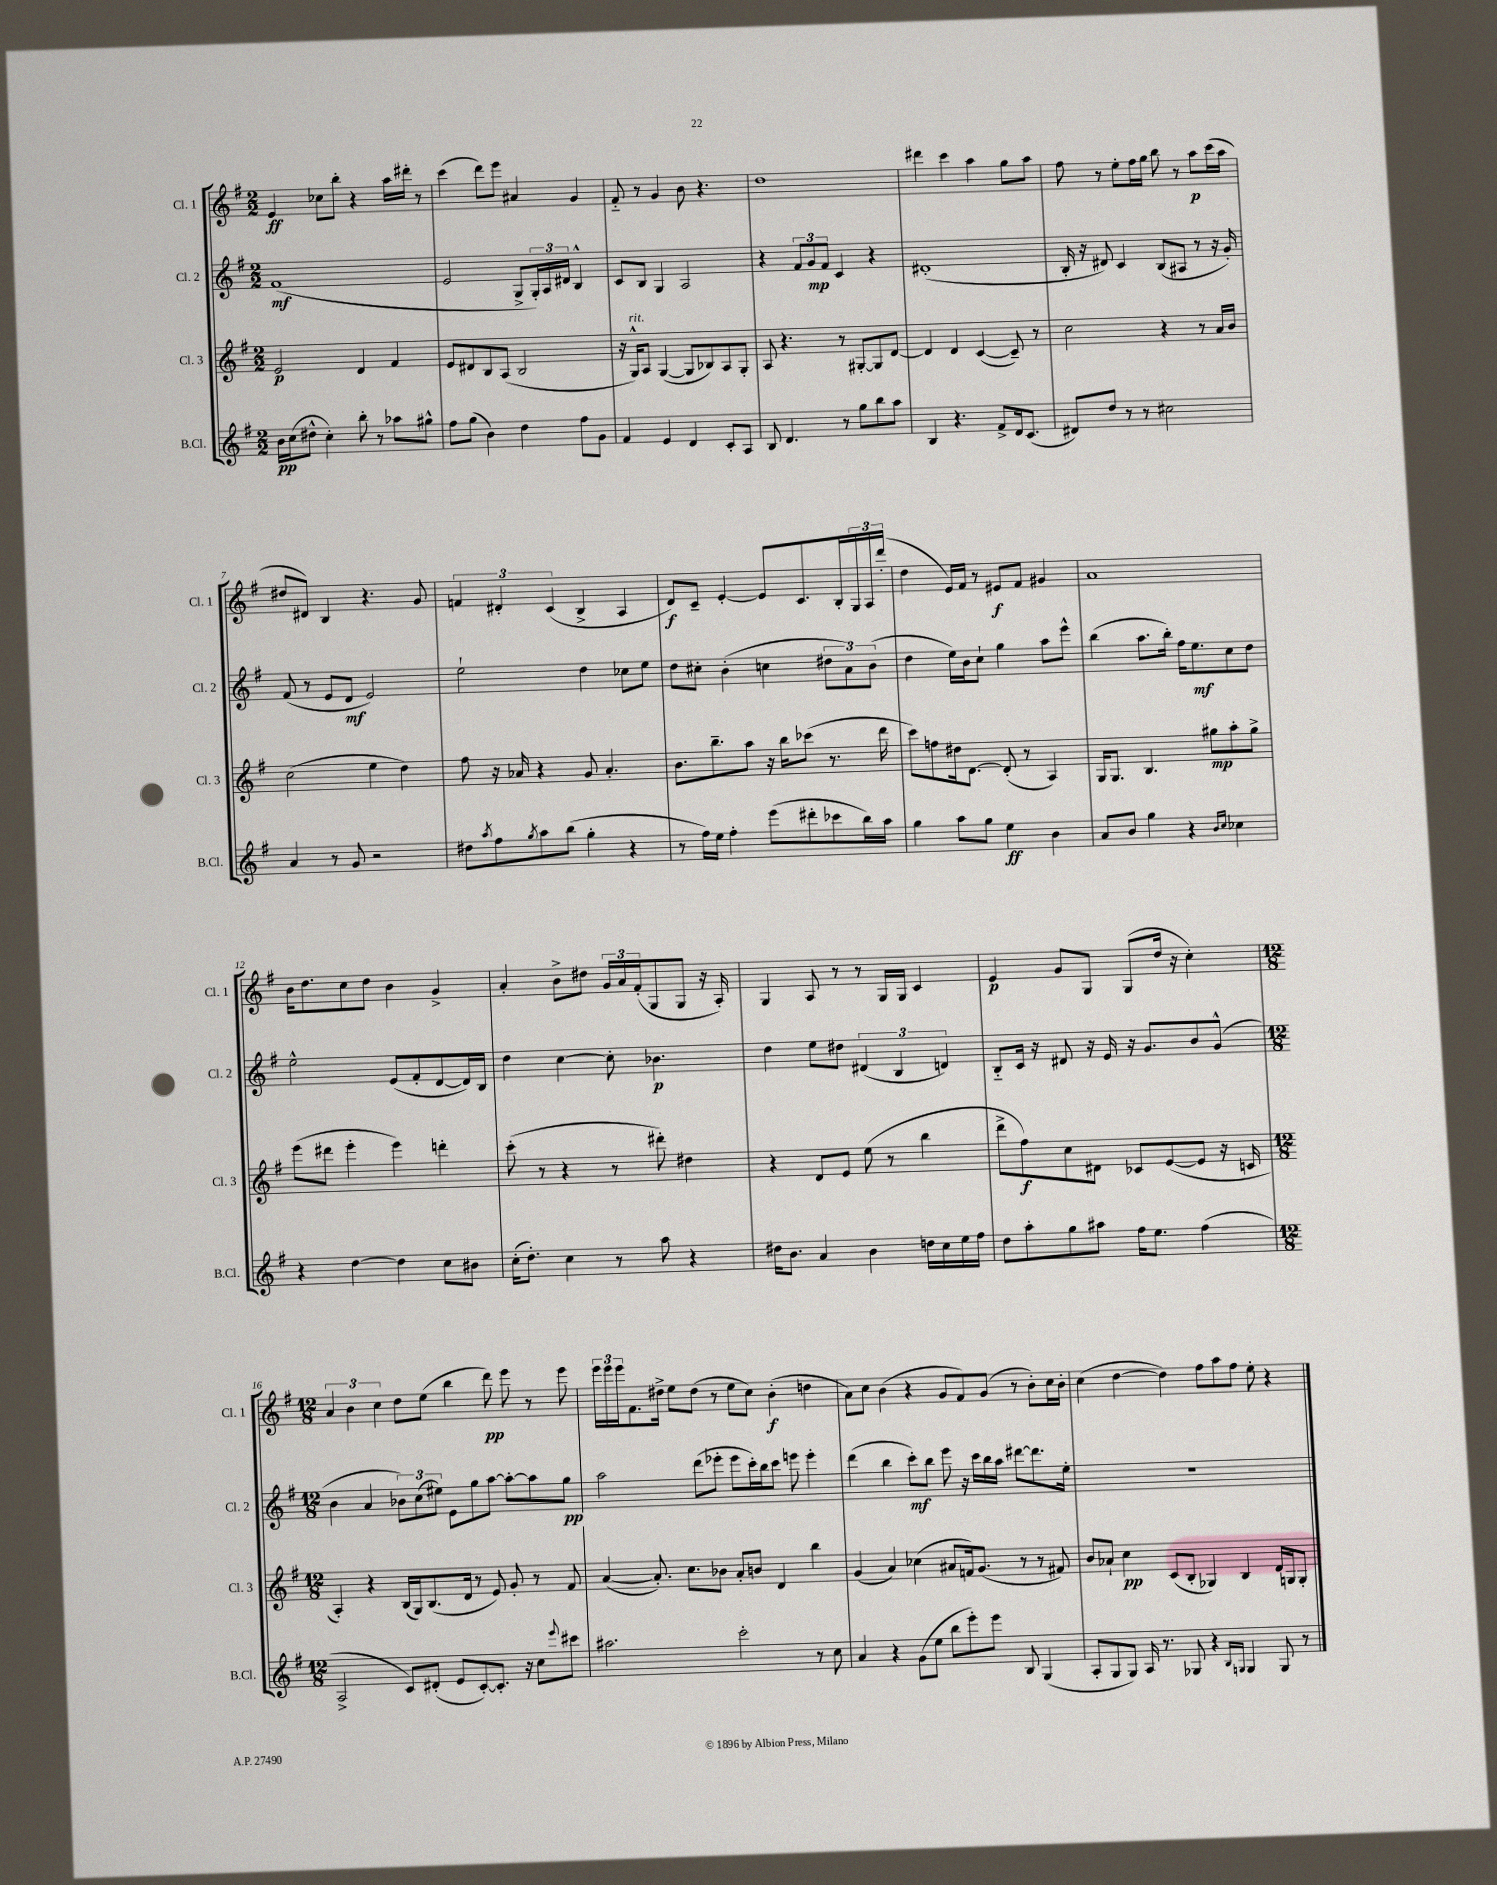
<<
\new StaffGroup <<
\new Staff = "s0" \with { instrumentName = "Cl. 1" shortInstrumentName = "Cl. 1" } {
    \clef treble \key g \major \numericTimeSignature \time 2/2
    e'4\ff ces''8 b''8-. r4 a''16 dis'''16-. r8 |
    c'''4( d'''8) e'''8 ais'4 g'4 |
    fis'8-_ r8 g'4 b'8 r4. |
    d''1 |
    dis'''4 c'''4 a''4 g''8 a''8 |
    fis''8 r8 e''8-. fis''16 g''16 b''8 r8 a''8\p c'''16( a''16 |
    dis''8 dis'8) b4 r4. g'8 |
    \tuplet 3/2 { f'4 dis'4-. c'4( } b4-> a4 |
    d'8\f) c'8-- e'4~-. e'8 c'8. b16-. \tuplet 3/2 { g16 a16 d'''16-.( } |
    d''4 e'16) fis'16 r8 eis'8\f fis'8 gis'4 |
    a'1 |
    b'16 d''8. c''8 d''8 b'4 g'4-> |
    a'4-. b'8-> dis''8 \tuplet 3/2 { g'16 a'16 fis'16-.( } g8 g8 r16 a16-.) |
    g4 a8 r8 r8 g16 g16 c'4 |
    e'4\p g'8 g8 g8( d''16 r16 c''4-.) |
    \numericTimeSignature \time 12/8 \tuplet 3/2 { a'4 b'4 c''4 } d''8 e''8( b''4 d'''8\pp) e'''8 r8 e'''8 |
    \tuplet 3/2 { e'''16 e'''16 e'''16 } fis'8. dis''16-> e''8 dis''8( r8 e''8 c''8) b'4-.\f( d''4 |
    a'8) c''8 b'4( r4 g'8 fis'8) g'8( r8 b'8-.) c''16 b'16-. |
    c''4( d''4~ d''4) fis''8 a''8 fis''8 e''8-. r4 \bar "|." |
}
\new Staff = "s1" \with { instrumentName = "Cl. 2" shortInstrumentName = "Cl. 2" } {
    \clef treble \key g \major \numericTimeSignature \time 2/2
    fis'1\mf( |
    e'2 g8-> \tuplet 3/2 { g16-.) a16 dis'16 } b4-^ |
    c'8 b8 g4 a2 |
    r4 \tuplet 3/2 { fis'8 g'8\mp fis'8 } c'4 r4 |
    dis'1-.( |
    b16-. r16 dis'8) c'4 b8( ais8 r8 r16 g'16-.) |
    fis'8( r8 e'8 d'8\mf e'2) |
    e''2-! d''4 ces''8 e''8 |
    d''8 cis''8-. b'4-.( c''4 \tuplet 3/2 { dis''8 a'8) b'8( } |
    d''4 e''16) b'16 c''8-! g''4 a''8 e'''8-^ |
    b''4( a''8. b''16-.) fis''16 e''8.\mf c''8 d''8 |
    e''2-^ e'8( fis'8-. d'8~ d'16) b16 |
    d''4 c''4~ c''8-. bes'4.\p |
    d''4 e''8 dis''8 \tuplet 3/2 { dis'4( b4 d'4) } |
    b8-_ c'16 r16 dis'8 r16 e'16 r16 g'8. b'8 g'8-^( |
    \numericTimeSignature \time 12/8 b'4 a'4 \tuplet 3/2 { bes'8) c''8( eis''8) } e'8 g''8 a''8~ a''8~-. a''8 g''8\pp |
    a''2 d'''8( ees'''8-. ees'''8 c'''16-.) b''16 c'''8 e'''8 e'''4-. |
    d'''4( b''4 c'''8-.\mf) b''8 e'''8 r16 c'''16 b''16 a''16 dis'''8~ dis'''8. e''16-. |
    R1. \bar "|." |
}
\new Staff = "s2" \with { instrumentName = "Cl. 3" shortInstrumentName = "Cl. 3" } {
    \clef treble \key g \major \numericTimeSignature \time 2/2
    e'2\p d'4 fis'4 |
    e'8 dis'8 b8 a8( b2 |
    r16 g16-^^\markup { \italic "rit." }) a8 g4~( g8 bes8) a8 g8-. |
    a8 r4. r8 gis8~-. gis8 d'8~ |
    d'4 d'4 c'4~( c'8--) r8 |
    c''2 r4 r8 a'16 b'16 |
    c''2( e''4 d''4) |
    fis''8 r16 aes'16 r4 g'8 aes'4.-. |
    b'8. b''8.-- a''8 r16 b''16 ces'''8( r8. d'''16 |
    c'''8) f''8 dis''16 d'8.~ d'8-.( r8 a4) |
    g16 g8. b4. gis''8\mp a''8-. gis''8-> |
    e'''8( dis'''8 e'''4-. e'''4) d'''4-. |
    c'''8-.( r8 r4 r8 dis'''8-.) dis''4 |
    r4 d'8 e'8 e''8( r8 b''4 |
    d'''8-> fis''8\f) c''8 dis'8 ces'8 e'8~( e'8 r16 c'16 |
    \numericTimeSignature \time 12/8 a4-.) r4 b16( g16) b8.( d'16 r8 e'8) g'8-. r8 fis'8 |
    a'4~( a'8.-.) c''8. bes'8 a'8-. b'8 d'4 b''4 |
    g'4( a'4) ces''4( ais'8 f'16) g'8.( r8 r8 fis'8) |
    b'8 aes'8-! c''4\pp c'8( b8-. ges4) b4 d'16 g16 g8-. \bar "|." |
}
\new Staff = "s3" \with { instrumentName = "B.Cl." shortInstrumentName = "B.Cl." } {
    \clef treble \key g \major \numericTimeSignature \time 2/2
    b'16\pp c''16( dis''8-^ c''4-.) b''8-. r8 aes''8 gis''8-^ |
    fis''8 g''8( b'4) d''4 fis''8 g'8 |
    fis'4 e'4 d'4 c'8-. a8 |
    b8 d'4. r8 g''8 b''8 a''8 |
    b4 r4. fis'8-> d'16 c'8.( |
    dis'8) d''8 r8 r8 cis''2 |
    a'4 r8 g'8 r2 |
    dis''8 \acciaccatura { a''8 } fis''8 \acciaccatura { g''8 } a''8 b''8( g''4-. r4 |
    r8 fis''16) e''16 fis''4-. e'''8( dis'''8-. ces'''8 b''16) a''16 |
    g''4 a''8 g''8 e''4\ff b'4 |
    a'8 b'8 g''4 r4 \grace { b'16 c''16 } ces''4 |
    r4 d''4~ d''4 c''8 bis'8 |
    c''16-.( d''8.-.) c''4 r8 a''8 r4 |
    dis''16 b'8. a'4 b'4 d''16 c''16 e''16 fis''16 |
    d''8 a''8-. g''8 ais''8 fis''16 e''8. fis''4( |
    \numericTimeSignature \time 12/8 a2-> c'8) dis'8-.( e'8 c'8~-.) c'8.-. r16 c''8 \appoggiatura { e'''8 } cis'''8 |
    ais''2. c'''2-. r8 c''8 |
    a'4 r4 g'8( e''8 b''8 e'''8-.) e'''8 b8 g4( |
    a8-. g8 g8) a16 r8. ges8 r4 \grace { b16 g16 } g4 g8 r8 \bar "|." |
}
>>
>>
